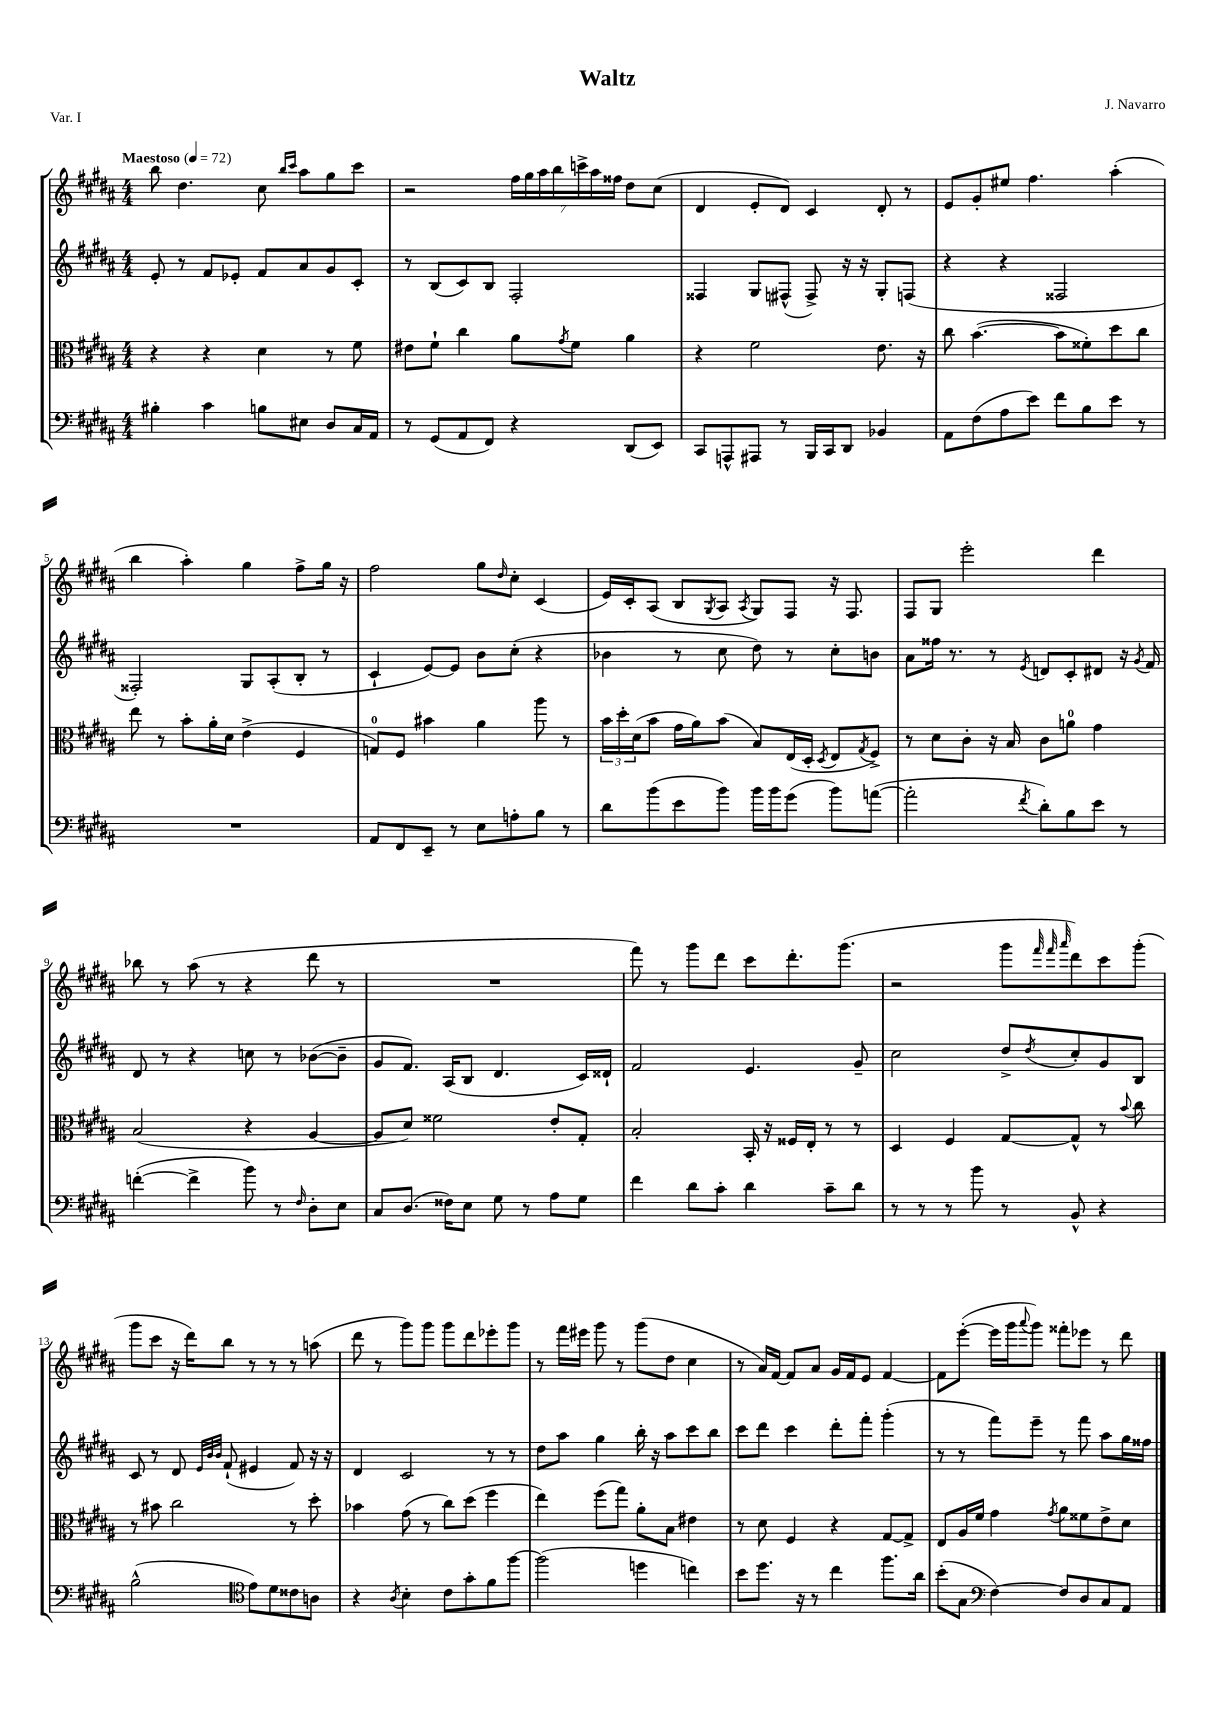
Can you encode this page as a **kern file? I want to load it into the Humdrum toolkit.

**kern	**kern	**kern	**kern
*part4	*part3	*part2	*part1
*staff4	*staff3	*staff2	*staff1
*clefF4	*clefC3	*clefG2	*clefG2
*k[f#c#g#d#a#]	*k[f#c#g#d#a#]	*k[f#c#g#d#a#]	*k[f#c#g#d#a#]
*M4/4	*M4/4	*M4/4	*M4/4
*MM72	*MM72	*MM72	*MM72
=1	=1	=1	=1
!	!	!	!LO:TX:a:B:t=Maestoso
4B#X'\	4r	8e'/	8bb\
.	.	8r	4.dd#\
4c#\	4r	8f#/L	.
.	.	8e-X'/J	.
8Bn\L	4d#\	8f#/L	8cc#\
.	.	.	16qqbb/LL
.	.	.	16qqccc#/JJ
8E#X\J	.	8a#/	8aa#\L
8D#/L	8r	8g#/	8gg#\
16C#/L	8f#\	8c#'/J	8ccc#\J
16AA#/JJ	.	.	.
=2	=2	=2	=2
8r	8e#X\L	8r	2r
(8GG#/L	8f#`\J	(8B/L	.
8AA#/	4cc#\	8c#/)	.
8FF#/J)	.	8B/J	.
4r	8a#\L	2F#'/	28ff#\LL
.	.	.	28gg#\
.	.	.	28aa#\
.	.	.	28bb\
.	8qg#/	.	.
.	8f#\J	.	.
.	.	.	28cccn^\
.	.	.	28aa#\
.	.	.	28ff##X\JJ
(8DD#/L	4a#\	.	8dd#\L
8EE/J)	.	.	(8cc#\J
=3	=3	=3	=3
8CC#/L	4r	4F##X/	4d#/
8AAAn^^/	.	.	.
8AAA#X/J	2f#\	8G#/L	8e'/L
8r	.	(8F#X^^/J	8d#/J)
16BBB/LL	.	8F#^/)	4c#/
16CC#/J	.	.	.
8DD#/J	.	16r	.
.	.	16r	.
4BB-X/	8.e\	8G#'/L	8d#'/
.	.	(8Fn/J	8r
.	16r	.	.
=4	=4	=4	=4
8AA#\L	8cc#\	4r	8e/L
(8F#\	([4.b\	.	8g#'/
8A#\	.	4r	8ee#X/J
8e\J)	.	.	4.ff#\
8f#\L	8b\L]	2F##X/	.
8B\	8f##X'\)	.	.
8e\J	8dd#\	.	(4aa#'\
8r	8cc#\J	.	.
!!LO:LB:g=z
=5	=5	=5	=5
1r	8ee\	2F##X'/)	4bb\
.	8r	.	.
.	8b'\L	.	4aa#'\)
.	16a#'\L	.	.
.	16d#\JJ	.	.
.	(4e^\	8G#/L	4gg#\
.	.	(8A#'/	.
.	4F#/	8B'/J	8ff#^\L
.	.	8r	16gg#\Jk
.	.	.	16r
=6	=6	=6	=6
8AA#/L	8Gn/L)	4c#`/	2ff#\
8FF#/	8F#/J	.	.
8EE~/J	4b#X\	[8e/L)	.
8r	.	8e/J]	.
8E\L	4a#\	8b\L	8gg#\L
.	.	.	16qqdd#/
8An'\	.	(8cc#'\J	8cc#'\J
8B\J	8aa#\	4r	(4c#/
8r	8r	.	.
=7	=7	=7	=7
8d#\L	24b\LL	4b-X\	16e/LL)
.	24dd#'\	.	.
.	.	.	16c#'/J
.	(24d#\J	.	.
(8b\	8b\J	.	(8A#/J
8e\	16g#\LL	8r	8B/L
.	16a#\J)	.	.
.	.	.	8qG#/
8b\J)	(8b\J	8cc#\	8A#/J
.	.	.	8qA#/
16b\LL	8B/L)	8dd#\)	8G#/L)
16b\J	.	.	.
(8g#\J	(16E/L	8r	8F#/J
.	16D#'/JJ	.	.
.	8qD#/	.	.
8b\L)	8E/L	8cc#'\L	16r
.	.	.	8.F#/
.	8qG#/	.	.
([8an\J	8F#^/J)	8bn\J	.
=8	=8	=8	=8
2a'\]	8r	8a#\L	8F#/L
.	8d#\L	16ff##X\Jk	8G#/J
.	.	8.r	.
.	8c#'\J	.	2eee'\
.	16r	8r	.
.	16B/	.	.
8qf#/	.	8qe/	.
8d#'\L)	8c#\L	8dn/L	.
8B\	8an\J	8c#'/	.
8e\J	4g#\	8d#X/J	4ddd#\
8r	.	16r	.
.	.	8qg#/	.
.	.	16f#/	.
!!LO:LB:g=z
=9	=9	=9	=9
([4fn'\	(2B/	8d#/	8bb-X\
.	.	8r	8r
4f^\]	.	4r	(8aa#\
.	.	.	8r
8b\)	4r	8ccn\	4r
8r	.	8r	.
16qqF#/	.	.	.
8D#'\L	[4A#/	([8b-X\L	8ddd#\
8E\J	.	8b-~\J]	8r
=10	=10	=10	=10
8C#/L	8A#/L]	8g#/L	1r
(8.D#/J	8d#/J)	8.f#/J)	.
.	2f##X\	.	.
16F##X\KL)	.	(16A#/KL	.
8E\J	.	8B/J	.
8G#\	.	4.d#/	.
8r	.	.	.
8A#\L	8e'/L	.	.
8G#\J	8G#'/J	16c#/LL)	.
.	.	16d##X`/JJ	.
=11	=11	=11	=11
4f#\	2B'/	2f#/	8fff#\)
.	.	.	8r
8d#\L	.	.	8ggg#\L
8c#'\J	.	.	8ddd#\J
4d#\	16BB'/	4.e/	8ccc#\L
.	16r	.	.
.	16F##X/LL	.	8.ddd#'\
.	16E'/JJ	.	.
8c#~\L	8r	.	.
.	.	.	(8.ggg#\J
8d#\J	8r	8g#~/	.
=12	=12	=12	=12
8r	4D#/	2cc#\	2r
8r	.	.	.
8r	4F#/	.	.
8b\	.	.	.
8r	[8G#/L	8dd#^/L	8ggg#\L
.	.	.	32qqfff#/
.	.	.	32qqfff#/
.	.	8qdd#/	32qqaaa#/
8BB^^/	8G#^^/J]	8cc#'/	8ddd#\)
4r	8r	8g#/	8ccc#\
.	8qqb/	.	.
.	8cc#\	8B/J	(8ggg#'\J
!!LO:LB:g=z
=13	=13	=13	=13
(2B^^\	8r	8c#/	8ggg#\L
.	8b#X\	8r	8ccc#\J
.	2cc#\	8d#/	16r
.	.	.	16ddd#\KL)
.	.	32qqe/LLL	.
.	.	32qqb/	.
.	.	32qqb/JJJ	.
.	.	(8f#`/	8bb\J
*clefC4	*	*	*
8e\L)	.	4e#X/	8r
8d#\	.	.	8r
8c##X\	8r	8f#/)	8r
8An\J	8dd#'\	16r	(8aan\
.	.	16r	.
=14	=14	=14	=14
4r	4b-X\	4d#/	8ddd#\
.	.	.	8r
8qA#/	.	.	.
4B'\	(8g#\	2c#/	8ggg#\L)
.	8r	.	8ggg#\J
8c#\L	8cc#\L)	.	8ggg#\L
8g#'\	(8dd#\J	.	8ddd#\
8f#\	4ff#\	8r	8eee-X'\
[8ff#\J	.	8r	8ggg#\J
=15	=15	=15	=15
(2ff#\]	4ee\)	8dd#\L	8r
.	.	8aa#\J	16fff#\LL
.	.	.	16eee#X\JJ
.	(8ff#\L	4gg#\	8ggg#\
.	8gg#\J)	.	8r
4ddn\	8a#'\L	16bb'\	(8ggg#\L
.	.	16r	.
.	8B\J	8aa#\L	8dd#\J
4ccn\)	4e#X\	8ccc#\	4cc#\
.	.	8bb\J	.
=16	=16	=16	=16
8b\L	8r	8ccc#\L	8r
8.dd#\J	8d#\	8ddd#\J	16a#/LL)
.	.	.	[16f#/JJ
.	4F#/	4ccc#\	8f#/L]
16r	.	.	.
8r	.	.	8a#/J
4cc#\	4r	8ddd#'\L	16g#/LL
.	.	.	16f#/J
.	.	8fff#'\J	8e/J
8.ff#\L	[8G#/L	(4ggg#'\	[4f#/
.	8G#^/J]	.	.
16a#\Jk	.	.	.
=17	=17	=17	=17
(8b'\L	8E/L	8r	8f#\L]
8G#\J	16A#/L	8r	([8eee'\J
.	16f#/JJ	.	.
*clefF4	*	*	*
[4F#\)	4g#\	8fff#\L)	16eee\LL]
.	.	.	16ggg#\J
.	.	.	8qqaaa#/
.	.	8eee~\J	8ggg#\J)
.	8qg#/	.	.
8F#/L]	8a#\L	8r	8fff##X'\L
8D#/	8f##X\	8fff#\	8eee-X\J
8C#/	8e^\	8aa#\L	8r
8AA#/J	8d#\J	16gg#\L	8ddd#\
.	.	16ff##X\JJ	.
==	==	==	==
*-	*-	*-	*-
